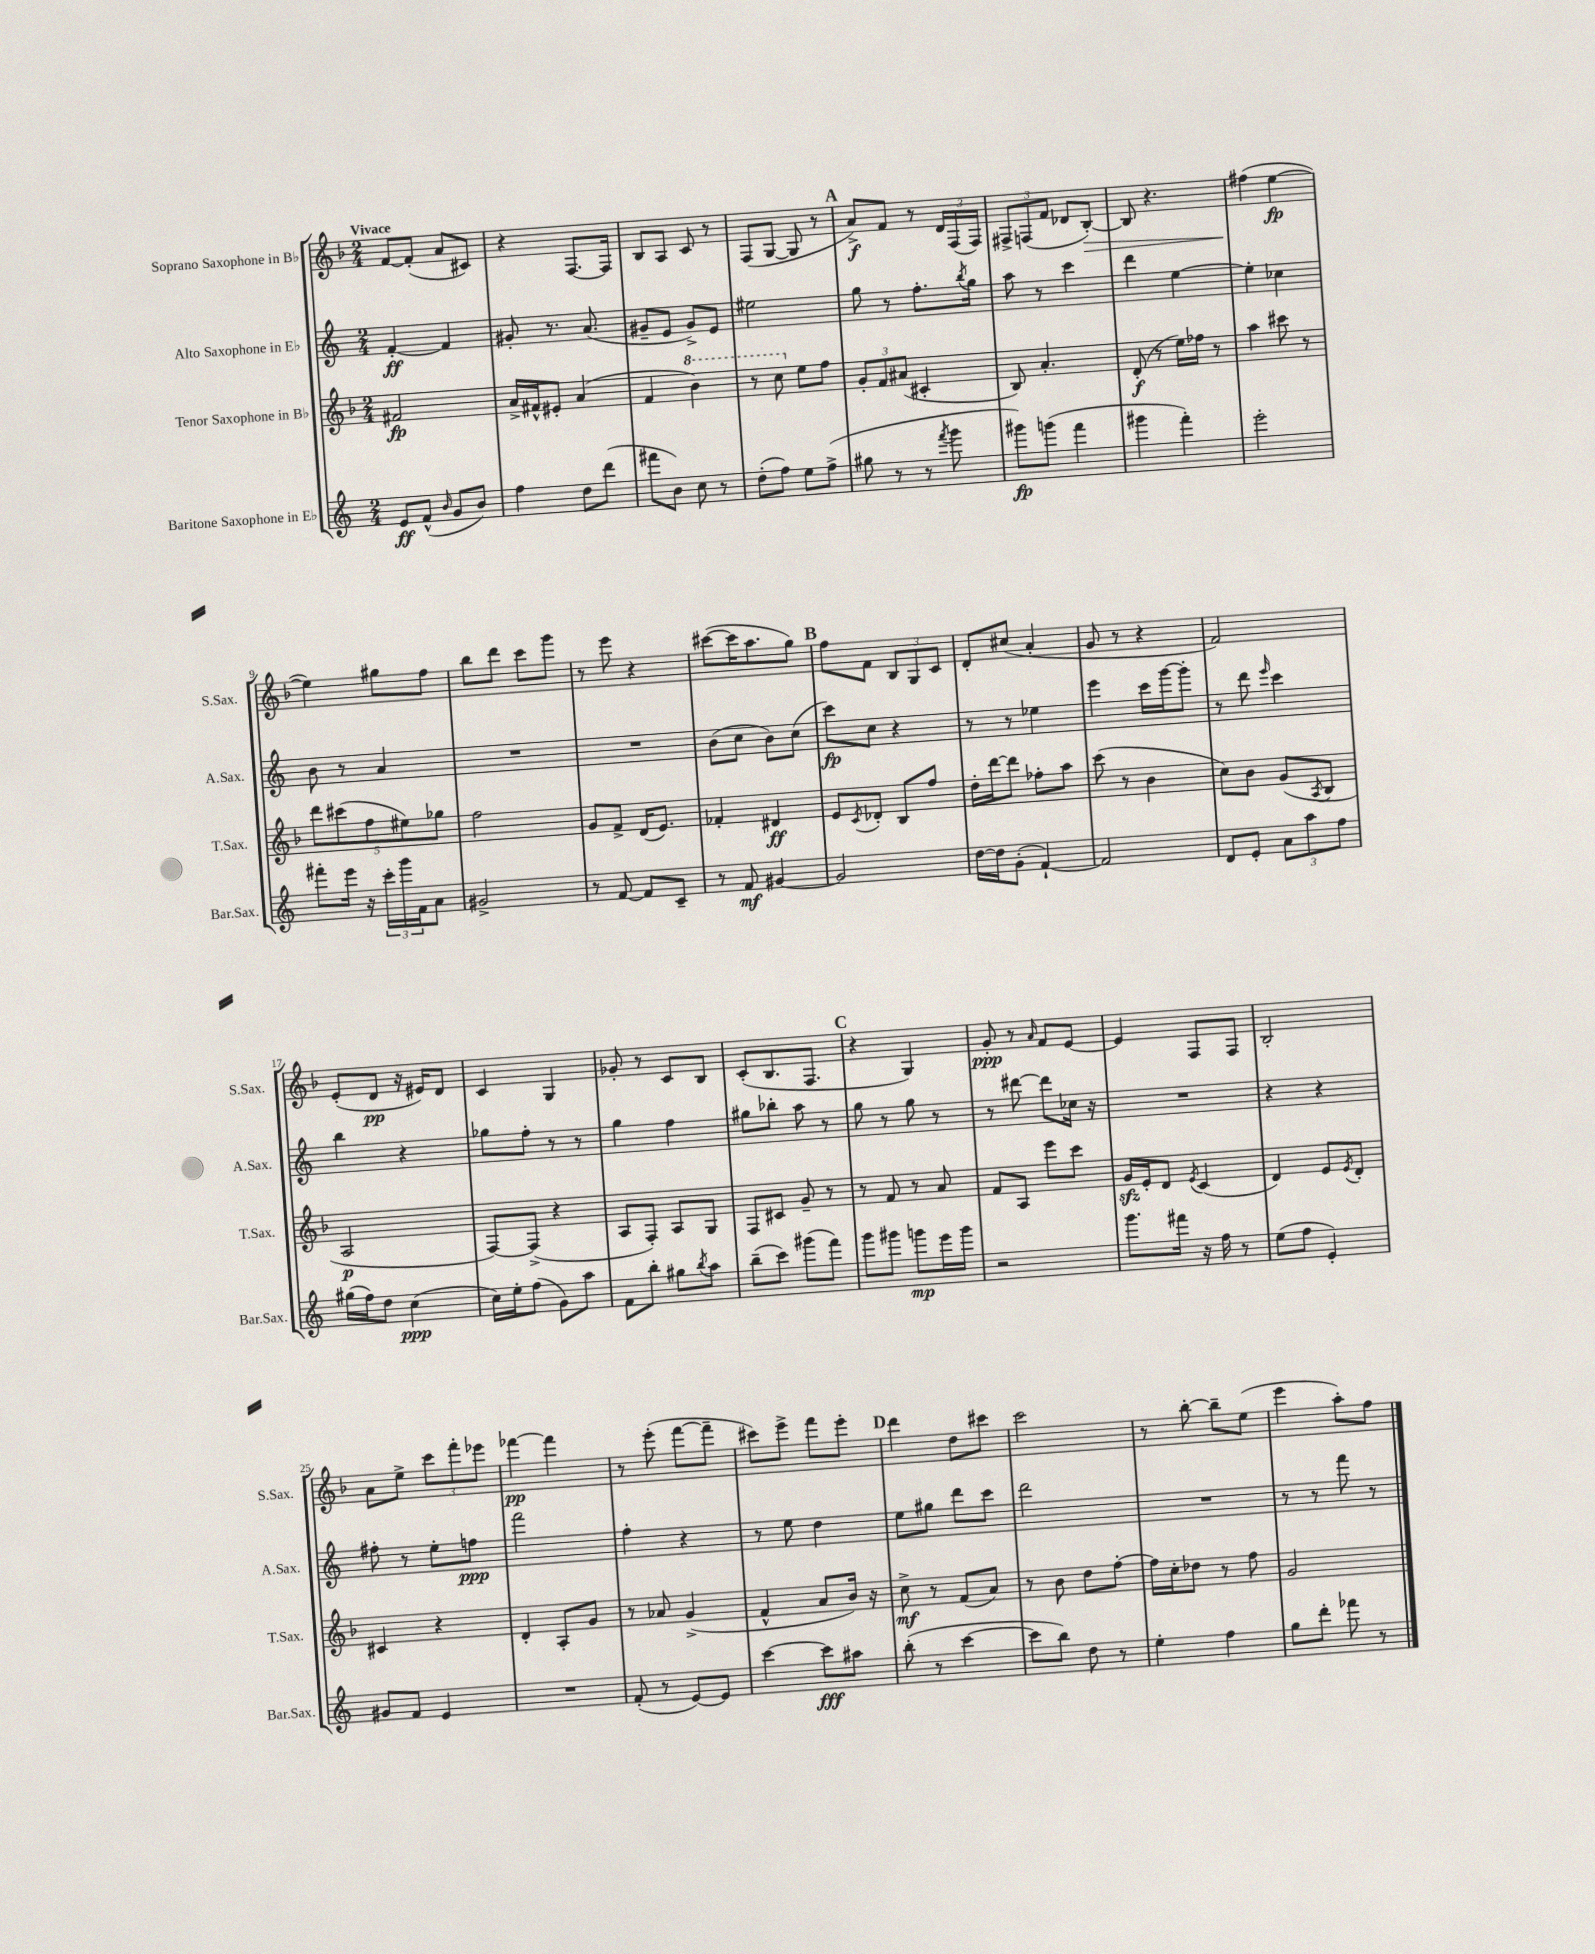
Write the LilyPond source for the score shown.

<<
\new StaffGroup <<
\new Staff = "s0" \with { instrumentName = "Soprano Saxophone in Bb" shortInstrumentName = "S.Sax." } {
    \clef treble \key f \major \numericTimeSignature \time 2/4 \tempo "Vivace"
    f'8~ f'8-.( a'8 cis'8) |
    r4 f8.~ f16 |
    bes8 a8 c'8 r8 |
    f8( g8~ g8 r8 |
    \mark \markup { \bold "A" } a'8->\f) f'8 r8 \tuplet 3/2 { d'16 f16( f16) } |
    \tuplet 3/2 { fis8-> f8( f'8 } des'8 bes8~-.\>) |
    bes8 r4. |
    fis''4\!( e''4~\fp |
    e''4) gis''8 f''8 |
    bes''8 d'''8 c'''8 g'''8 |
    r8 e'''8 r4 |
    cis'''8~( cis'''16 a''8. g''8) |
    \mark \markup { \bold "B" } f''8 f'8 \tuplet 3/2 { bes8 g8 c'8 } |
    d'8-. cis''8( a'4-. |
    g'8 r8 r4 |
    f'2) |
    e'8-.( d'8\pp r16 eis'16) d'8 |
    c'4 g4 |
    ges'8-. r8 c'8 bes8 |
    c'8-.( bes8. f8. |
    \mark \markup { \bold "C" } r4 g4) |
    g'8-.\ppp r8 \grace { a'16 } f'8 e'8~ |
    e'4 f8 f8 |
    bes2-. |
    a'8 e''8-> \tuplet 3/2 { c'''8 f'''8-. ees'''8 } |
    fes'''4~\pp fes'''4 |
    r8 e'''8-.( f'''8~ f'''8-- |
    cis'''8) e'''8-> f'''8 e'''8-. |
    \mark \markup { \bold "D" } d'''4 d''8 cis'''8 |
    c'''2 |
    r8 bes''8~-. bes''8-- e''8( |
    e'''4 a''8-.) f''8 \bar "|." |
}
\new Staff = "s1" \with { instrumentName = "Alto Saxophone in Eb" shortInstrumentName = "A.Sax." } {
    \clef treble \key c \major \numericTimeSignature \time 2/4
    f'4~-.\ff f'4 |
    gis'8-. r8. a'8.( |
    gis'8-- e'8 gis'8->) e'8 |
    eis''2 |
    \mark \markup { \bold "A" } g''8 r8 f''8.-. \acciaccatura { b''8 } g''16 |
    a''8 r8 c'''4 |
    d'''4 e''4~ |
    e''4-. ces''4 |
    b'8 r8 a'4 |
    R2 |
    R2 |
    b'8( c''8 b'8) c''8( |
    \mark \markup { \bold "B" } c'''8\fp) c''8 r4 |
    r8 r8 ees''4 |
    e'''4 c'''16 g'''16~ g'''8-. |
    r8 d'''8 \grace { e'''16 } c'''4 |
    b''4 r4 |
    ges''8 f''8-. r8 r8 |
    g''4 f''4 |
    gis''8 bes''8-. a''8 r8 |
    \mark \markup { \bold "C" } g''8 r8 g''8 r8 |
    r8 dis'''8~ dis'''8 ces''16 r16 |
    R2 |
    r4 r4 |
    fis''8-. r8 e''8-. f''8\ppp |
    f'''2 |
    f''4-. r4 |
    r8 e''8 d''4 |
    \mark \markup { \bold "D" } e''8 gis''8 d'''8 c'''8 |
    d'''2 |
    R2 |
    r8 r8 f'''8 r8 \bar "|." |
}
\new Staff = "s2" \with { instrumentName = "Tenor Saxophone in Bb" shortInstrumentName = "T.Sax." } {
    \clef treble \key f \major \numericTimeSignature \time 2/4
    fis'2\fp |
    a'16-> fis'16-^ eis'8-. a'4( |
    f'4 \ottava #1 bes''4) |
    r8 c'''8 \ottava #0 e''8 f''8 |
    \mark \markup { \bold "A" } \tuplet 3/2 { g'8-. f'8 ais'8( } cis'4-. |
    bes8) a'4.-. |
    d'8-.\f( r8 e''16) fes''16 r8 |
    a''4 cis'''8 r8 |
    \tuplet 5/4 { d'''8 cis'''8( f''8 eis''8) ges''8 } |
    f''2 |
    g'8 f'8-> d'16( e'8.) |
    fes'4-. dis'4\ff |
    \mark \markup { \bold "B" } e'8 \acciaccatura { c'8 } des'8-. bes8 f''8 |
    d''16-. d'''16~ d'''8 fes''8-. a''8 |
    c'''8( r8 bes'4 |
    c''8) bes'8 g'8( \acciaccatura { a8 } bes8 |
    a2\p |
    f8~) f8->( r4 |
    a8 f8-.) a8 g8 |
    f8 cis'8 g'8-- r8 |
    \mark \markup { \bold "C" } r8 f'8 r8 a'8 |
    f'8 a8 e'''8 c'''8 |
    g'16\sfz e'16-. d'8 \acciaccatura { e'8 } c'4( |
    d'4) e'8 \acciaccatura { e'8 } d'8-. |
    cis'4 r4 |
    d'4-. a8-. g'8 |
    r8 aes'8 g'4->( |
    f'4-^ a'8 bes'16) r16 |
    \mark \markup { \bold "D" } c''8->\mf r8 f'8( a'8) |
    r8 bes'8 d''8 f''8~-. |
    f''16 c''16-. des''8 r8 f''8 |
    g'2 \bar "|." |
}
\new Staff = "s3" \with { instrumentName = "Baritone Saxophone in Eb" shortInstrumentName = "Bar.Sax." } {
    \clef treble \key c \major \numericTimeSignature \time 2/4
    e'8\ff f'8-^( \grace { b'16 } g'8 b'8) |
    f''4 d''8 d'''8( |
    fis'''8 b'8) c''8 r8 |
    d''8-.( f''8) e''8 f''8->( |
    \mark \markup { \bold "A" } gis''8 r8 r8 \acciaccatura { f'''8 } g'''8 |
    gis'''8\fp) g'''8( f'''4 |
    gis'''4 f'''4-.) |
    e'''2-. |
    fis'''8-. e'''16 r16 \tuplet 3/2 { c'''16-. g'''16 f'16 } a'8 |
    gis'2-> |
    r8 f'8~ f'8 c'8-- |
    r8 f'8\mf gis'4~ |
    \mark \markup { \bold "B" } gis'2 |
    d''16~ d''16 g'8-.( f'4~-!) |
    f'2 |
    d'8 e'8-. \tuplet 3/2 { a'8 a''8 f''8 } |
    gis''16( f''16) d''8 c''4\ppp( |
    c''16) e''16-. f''8( g'8) a''8 |
    f'8 b''8-. gis''8 \acciaccatura { b''8 } a''8 |
    b''8--( c'''8) gis'''8( f'''8) |
    \mark \markup { \bold "C" } g'''8 gis'''8 g'''8\mp e'''16 g'''16 |
    r2 |
    g'''8. fis'''16 r16 f''16 r8 |
    e''8( f''8 e'4-.) |
    gis'8 f'8 e'4 |
    R2 |
    f'8-.( r8 e'8~) e'8 |
    c'''4~ c'''8\fff ais''8 |
    \mark \markup { \bold "D" } b''8-.( r8 c'''4~ |
    c'''8 b''8) d''8 r8 |
    e''4-. f''4 |
    g''8 d'''8-. fes'''8 r8 \bar "|." |
}
>>
>>
